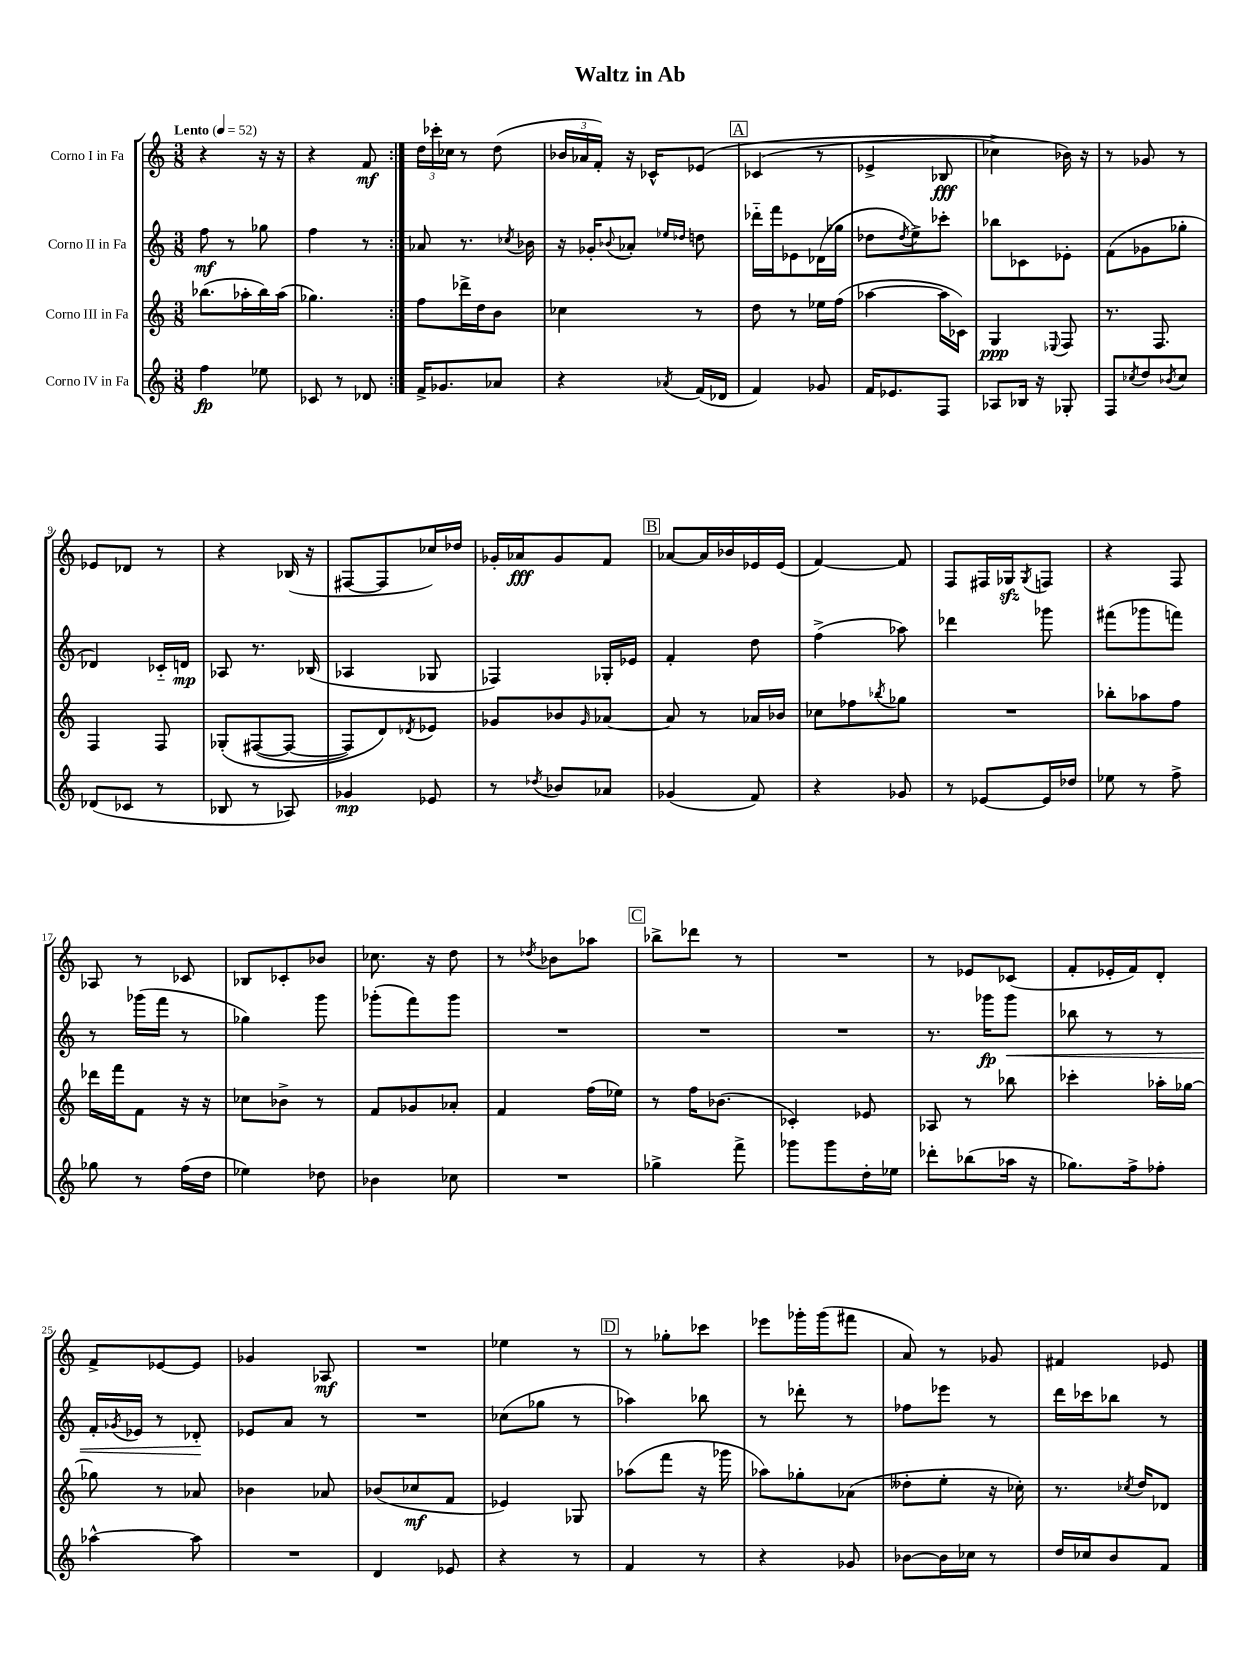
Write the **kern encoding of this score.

**kern	**dynam	**kern	**dynam	**kern	**dynam	**kern	**dynam
*part4	*part4	*part3	*part3	*part2	*part2	*part1	*part1
*staff4	*staff4	*staff3	*staff3	*staff2	*staff2	*staff1	*staff1
*I"Corno IV in Fa	*	*I"Corno III in Fa	*	*I"Corno II in Fa	*	*I"Corno I in Fa	*
*clefG2	*	*clefG2	*	*clefG2	*	*clefG2	*
*k[]	*	*k[]	*	*k[]	*	*k[]	*
*M3/8	*	*M3/8	*	*M3/8	*	*M3/8	*
*MM52	*	*MM52	*	*MM52	*	*MM52	*
=1	=1	=1	=1	=1	=1	=1	=1
!	!	!	!	!	!	!LO:TX:a:B:t=Lento	!
4ff\	fp	(8.bb-X\L	.	8ff\	mf	4r	.
.	.	.	.	8r	.	.	.
.	.	16aa-X'\L	.	.	.	.	.
8ee-X\	.	16bb-\)	.	8gg-X\	.	16r	.
.	.	(16aa-\JJ	.	.	.	16r	.
=2	=2	=2	=2	=2	=2	=2	=2
8c-X/	.	4.gg-X\)	.	4ff\	.	4r	.
8r	.	.	.	.	.	.	.
8d-X/	.	.	.	8r	.	8f/	mf
=3:|!	=3:|!	=3:|!	=3:|!	=3:|!	=3:|!	=3:|!	=3:|!
16f^/KL	.	8ff\L	.	8a-X/	.	24dd\LL	.
.	.	.	.	.	.	24ccc-X'\	.
8.g-X/	.	.	.	.	.	.	.
.	.	.	.	.	.	24cc-X\JJ	.
.	.	16ddd-X^\L	.	8.r	.	8r	.
.	.	16dd\J	.	.	.	.	.
8a-X/J	.	8b\J	.	.	.	(8dd\	.
.	.	.	.	8qcc-X/	.	.	.
.	.	.	.	16b-X\	.	.	.
=4	=4	=4	=4	=4	=4	=4	=4
4r	.	4cc-X\	.	16r	.	24b-X/LL	.
.	.	.	.	.	.	24a-X/	.
.	.	.	.	16g-X'/KL	.	.	.
.	.	.	.	.	.	24f'/JJ)	.
.	.	.	.	8qqb-X/	.	.	.
.	.	.	.	8a-X'/J	.	16r	.
.	.	.	.	.	.	16c-X^^/KL	.
.	.	.	.	16qqee-X/LL	.	.	.
8qa-X/	.	.	.	16qqdd-X/JJ	.	.	.
(16f/LL	.	8r	.	8ddn\	.	(8e-X/J	.
16d-X/JJ	.	.	.	.	.	.	.
!!LO:REH:place=s1:t=A
=5	=5	=5	=5	=5	=5	=5	=5
4f/)	.	8dd\	.	16ddd-X\LL	.	(4c-X/	.
.	.	.	.	16fff\J	.	.	.
.	.	8r	.	8e-X\	.	.	.
8g-X/	.	16ee-X\LL	.	(16d-X\L	.	8r	.
.	.	(16ff\JJ	.	16gg-X\JJ	.	.	.
=6	=6	=6	=6	=6	=6	=6	=6
16f/KL	.	[4aa-X\	.	8dd-X\L	.	4e-X^/	.
8.e-X/	.	.	.	.	.	.	.
.	.	.	.	8qdd-/	.	.	.
.	.	.	.	8ee^\)	.	.	.
8F/J	.	16aa-\LL]	.	8ccc-X'\J	.	8B-X/	fff
.	.	16c-X\JJ)	.	.	.	.	.
=7	=7	=7	=7	=7	=7	=7	=7
8A-X/L	.	4G/	ppp	8bb-X\L	.	4cc-X^\)	.
16B-X/Jk	.	.	.	8c-X\	.	.	.
16r	.	.	.	.	.	.	.
.	.	8qqE-X/	.	.	.	.	.
8G-X'/	.	8F/	.	8e-X'\J	.	16b-X\)	.
.	.	.	.	.	.	16r	.
=8	=8	=8	=8	=8	=8	=8	=8
8F/L	.	8.r	.	(8f\L	.	8r	.
8qcc-X/	.	.	.	.	.	.	.
8dd/	.	.	.	8g-X\	.	8g-X/	.
.	.	8.F/	.	.	.	.	.
8qb-X/	.	.	.	.	.	.	.
8cc-/J	.	.	.	8gg-X'\J	.	8r	.
!!LO:LB:g=z
=9	=9	=9	=9	=9	=9	=9	=9
(8d-X/L	.	4F/	.	4d-X/)	.	8e-X/L	.
8c-X/J	.	.	.	.	.	8d-X/J	.
8r	.	8F/	.	16c-X/LL	.	8r	.
.	.	.	.	16dn/JJ	mp	.	.
=10	=10	=10	=10	=10	=10	=10	=10
8B-X/	.	(8G-X'/L	.	8A-X/	.	4r	.
8r	.	([8F#X/	.	8.r	.	.	.
8A-X/)	.	8F#/J_	.	.	.	(16B-X/	.
.	.	.	.	(16B-X/	.	16r	.
=11	=11	=11	=11	=11	=11	=11	=11
4g-X/	mp	8F#/L])	.	4A-X/	.	[8F#X/L	.
.	.	8d/)	.	.	.	8F#/]	.
.	.	8qd-X/	.	.	.	.	.
8e-X/	.	8e-X/J	.	8G-X/	.	16cc-X/L)	.
.	.	.	.	.	.	16dd-X/JJ	.
=12	=12	=12	=12	=12	=12	=12	=12
8r	.	8g-X/L	.	4F-X/)	.	16g-X'/LL	.
.	.	.	.	.	.	16a-X/J	fff
8qdd-X/	.	.	.	.	.	.	.
8b-X/L	.	8b-X/	.	.	.	8g-/	.
.	.	16qqg-/	.	.	.	.	.
8a-X/J	.	[8a-X/J	.	16G-X'/LL	.	8f/J	.
.	.	.	.	16e-X/JJ	.	.	.
!!LO:REH:place=s1:t=B
=13	=13	=13	=13	=13	=13	=13	=13
(4g-X/	.	8a-/]	.	4f'/	.	[8a-X/L	.
.	.	8r	.	.	.	16a-/L]	.
.	.	.	.	.	.	16b-X/	.
8f/)	.	16a-X/LL	.	8dd\	.	16e-X/	.
.	.	16b-X/JJ	.	.	.	(16e-/JJ	.
=14	=14	=14	=14	=14	=14	=14	=14
4r	.	8cc-X\L	.	(4ff^\	.	[4f/)	.
.	.	8ff-X\	.	.	.	.	.
.	.	8qbb-X/	.	.	.	.	.
8g-X/	.	8gg-X\J	.	8aa-X\)	.	8f/]	.
=15	=15	=15	=15	=15	=15	=15	=15
8r	.	4.r	.	4ddd-X\	.	8F/L	.
[8e-X/L	.	.	.	.	.	16F#X/L	.
.	.	.	.	.	.	16G-Xzz/J	.
.	.	.	.	.	.	8qG-/	.
16e-/L]	.	.	.	8ggg-X\	.	8Fn/J	.
16dd-X/JJ	.	.	.	.	.	.	.
=16	=16	=16	=16	=16	=16	=16	=16
8ee-X\	.	8bb-X'\L	.	(8fff#X\L	.	4r	.
8r	.	8aa-X\	.	8ggg-X\	.	.	.
8ff^\	.	8ff\J	.	8fffn\J)	.	8F/	.
!!LO:LB:g=z
=17	=17	=17	=17	=17	=17	=17	=17
8gg-X\	.	16ddd-X\LL	.	8r	.	8A-X/	.
.	.	16fff\J	.	.	.	.	.
8r	.	8f\J	.	(16ggg-X\LL	.	8r	.
.	.	.	.	16fff\JJ	.	.	.
(16ff\LL	.	16r	.	8r	.	8c-X/	.
16dd\JJ	.	16r	.	.	.	.	.
=18	=18	=18	=18	=18	=18	=18	=18
4ee-X\)	.	8cc-X\L	.	4gg-X\)	.	8B-X/L	.
.	.	8b-X^\J	.	.	.	8c-X'/	.
8dd-X\	.	8r	.	8ggg\	.	8b-X/J	.
=19	=19	=19	=19	=19	=19	=19	=19
4b-X\	.	8f/L	.	(8ggg-X'\L	.	8.cc-X\	.
.	.	8g-X/	.	8fff\)	.	.	.
.	.	.	.	.	.	16r	.
8cc-X\	.	8a-X'/J	.	8ggg-\J	.	8dd\	.
=20	=20	=20	=20	=20	=20	=20	=20
4.r	.	4f/	.	4.r	.	8r	.
.	.	.	.	.	.	8qdd-X/	.
.	.	.	.	.	.	8b-X\L	.
.	.	(16ff\LL	.	.	.	8aa-X\J	.
.	.	16ee-X\JJ)	.	.	.	.	.
!!LO:REH:place=s1:t=C
=21	=21	=21	=21	=21	=21	=21	=21
4gg-X^\	.	8r	.	4.r	.	8bb-X^\L	.
.	.	16ff\KL	.	.	.	8ddd-X\J	.
.	.	(8.b-X\J	.	.	.	.	.
8fff^\	.	.	.	.	.	8r	.
=22	=22	=22	=22	=22	=22	=22	=22
8ggg-X\L	.	4c-X'/)	.	4.r	.	4.r	.
8ggg-\	.	.	.	.	.	.	.
16dd'\L	.	8e-X/	.	.	.	.	.
16ee-X\JJ	.	.	.	.	.	.	.
=23	=23	=23	=23	=23	=23	=23	=23
8ddd-X'\L	.	8A-X/	.	8.r	.	8r	.
(8bb-X\	.	8r	.	.	.	8e-X/L	.
.	.	.	.	16ggg-X\KL	fp	.	.
!	!	!	!	!	!LO:HP:b	!	!
16aa-X\Jk	.	8bb-X\	.	8ggg-\J	<	(8c-X/J	.
16r	.	.	.	.	.	.	.
=24	=24	=24	=24	=24	=24	=24	=24
8.gg-X\L)	.	4ccc-X'\	.	8bb-X\	.	8f'/L	.
.	.	.	.	8r	.	16e-X'/L	.
16ff^\k	.	.	.	.	.	16f/J)	.
8ff-X'\J	.	16aa-X'\LL	.	8r	.	8d'/J	.
.	.	[16gg-X\JJ	.	.	.	.	.
!!LO:LB:g=z
=25	=25	=25	=25	=25	=25	=25	=25
[4aa-X^^\	.	8gg-X\]	.	16f'/LL	.	8f^/L	.
.	.	.	.	8qg-X/	.	.	.
.	.	.	.	16e-X/JJ	.	.	.
.	.	8r	.	8r	.	[8e-X/	.
8aa-\]	.	8a-X/	.	8d-X'/	.	8e-/J]	.
.	.	.	.	.	[	.	.
=26	=26	=26	=26	=26	=26	=26	=26
4.r	.	4b-X\	.	8e-X/L	.	4g-X/	.
.	.	.	.	8a/J	.	.	.
.	.	8a-X/	.	8r	.	8A-X/	mf
=27	=27	=27	=27	=27	=27	=27	=27
4d/	.	(8b-X/L	.	4.r	.	4.r	.
.	.	8cc-X/	mf	.	.	.	.
8e-X/	.	8f/J	.	.	.	.	.
=28	=28	=28	=28	=28	=28	=28	=28
4r	.	4e-X/)	.	(8cc-X\L	.	4ee-X\	.
.	.	.	.	8gg-X\J	.	.	.
8r	.	8G-X/	.	8r	.	8r	.
!!LO:REH:place=s1:t=D
=29	=29	=29	=29	=29	=29	=29	=29
4f/	.	(8aa-X\L	.	4aa-X\)	.	8r	.
.	.	8fff\J	.	.	.	8gg-X'\L	.
8r	.	16r	.	8bb-X\	.	8ccc-X\J	.
.	.	16ggg-X\	.	.	.	.	.
=30	=30	=30	=30	=30	=30	=30	=30
4r	.	8aa-X\L)	.	8r	.	8eee-X\L	.
.	.	8gg-X'\	.	8ddd-X'\	.	16ggg-X'\L	.
.	.	.	.	.	.	(16ggg-\J	.
8g-X/	.	(8a-X\J	.	8r	.	8fff#X\J	.
=31	=31	=31	=31	=31	=31	=31	=31
[8b-X\L	.	8dd--X'\L	.	8ff-X\L	.	8a/)	.
16b-\L]	.	8ee'\J	.	8eee-X\J	.	8r	.
16cc-X\JJ	.	.	.	.	.	.	.
8r	.	16r	.	8r	.	8g-X/	.
.	.	16cc-X'\)	.	.	.	.	.
=32	=32	=32	=32	=32	=32	=32	=32
16dd/LL	.	8.r	.	16ddd\LL	.	4f#X/	.
16cc-X/J	.	.	.	16ccc-X\J	.	.	.
8b/	.	.	.	8bb-X\J	.	.	.
.	.	8qcc-X/	.	.	.	.	.
.	.	16dd/KL	.	.	.	.	.
8f/J	.	8d-X/J	.	8r	.	8e-X/	.
==	==	==	==	==	==	==	==
*-	*-	*-	*-	*-	*-	*-	*-
